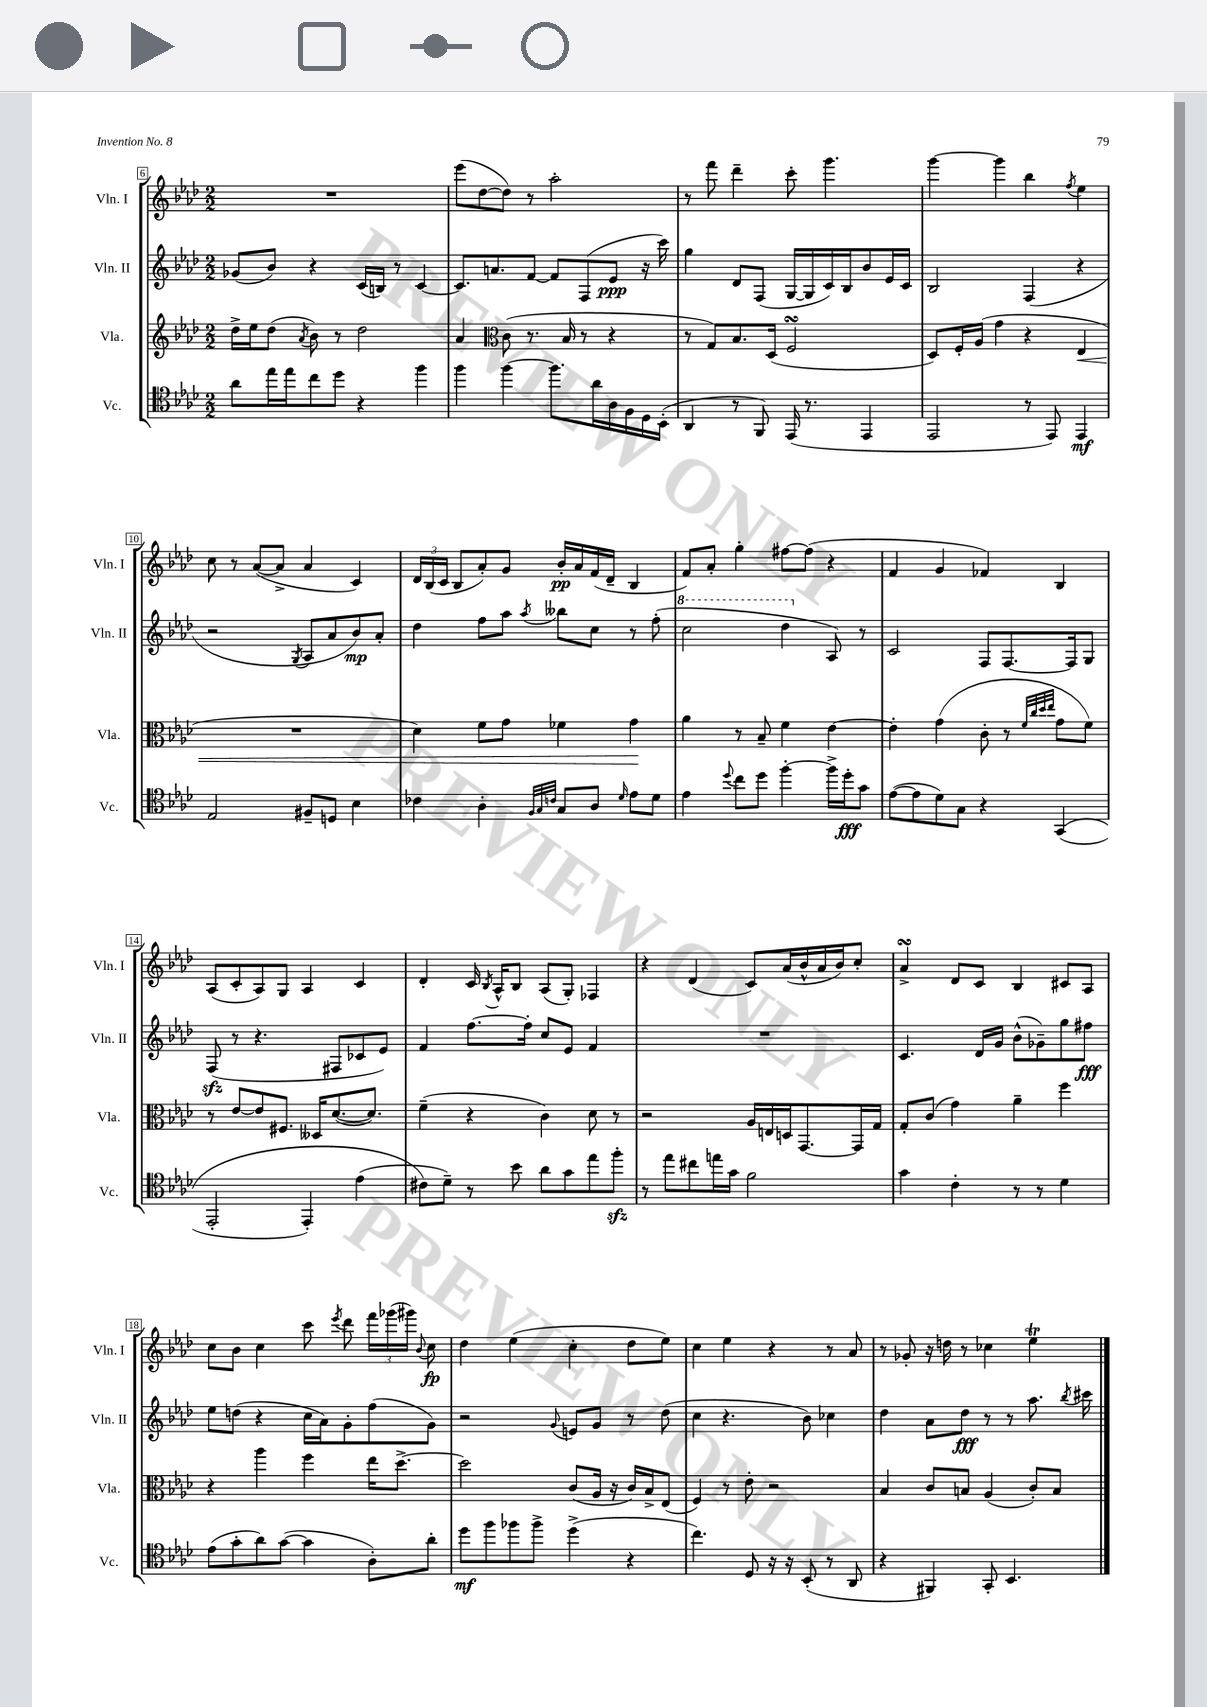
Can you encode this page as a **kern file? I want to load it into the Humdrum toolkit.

**kern	**kern	**kern	**kern
*staff4	*staff3	*staff2	*staff1
*clefC4	*clefG2	*clefG2	*clefG2
*k[b-e-a-d-]	*k[b-e-a-d-]	*k[b-e-a-d-]	*k[b-e-a-d-]
*M2/2	*M2/2	*M2/2	*M2/2
8a-\L	16dd-^\LL	(8g-/L	1r
.	16ee-\J	.	.
16ee-\L	(8dd-\J	8b-/J)	.
16ee-\J	.	.	.
.	8qa-/	.	.
8cc\	8b-\)	4r	.
8dd-\J	8r	.	.
4r	2dd-\	(16c/LL	.
.	.	16B/JJ)	.
.	.	8r	.
4ff\	.	[4c/	.
=	=	=	=
4ff\	4a-/	8.c/]L	(8eee-\L
.	.	.	[8dd-\
.	.	8.a/	.
*	*clefC3	*	*
[4ff\	(8c\	.	8dd-\]J)
.	8.r	[8f/J	8r
8.ff\]L	.	8f/]L	2aa-'\
.	16B-/	.	.
.	8r	(8F/	.
16a-\L	.	.	.
16A-\	4r	8e-/J	.
16F\	.	.	.
16D-\	.	16r	.
(16BB-'\JJ	.	16ccc\)	.
=	=	=	=
4AA-/	8r	4gg\	8r
.	8G/L)	.	8fff\
8r	8.B-/	8d-/L	4ddd-~\
8FF/)	.	(8F/J	.
.	(16D-/Jk	.	.
(16EE-/	2F/	[16G/LL	8ccc'\
8.r	.	16G/]	.
.	.	16c/)	4.ggg\
.	.	16B-/J	.
4EE-/	.	8b-/	.
.	.	16e-/L	.
.	.	16c/JJ	.
=	=	=	=
2EE-/	8D-/L)	2B-/	[4ggg\
.	16F'/L	.	.
.	(16A-/JJ	.	.
.	4g\	.	4ggg\]
8r	4r	(4F/	4bb-\
8EE-/)	.	.	.
.	.	.	8qff/
4EE-/	4E-/	4r	4ee-\
=	=	=	=
2E-/	1r	2r	8cc\
.	.	.	8r
.	.	.	([8a-/L
.	.	.	8a-^/]J
.	.	8qG/	.
8F#~/L	.	8A-/L	4a-/
8D/J	.	8a-/	.
4B-\	.	8b-/)	4c/)
.	.	8a-'/J	.
=	=	=	=
4c-\	4d-\)	4dd-\	24d-/LL
.	.	.	(24B-/
.	.	.	24c/JJ
.	.	.	8B-/L
4A-'\	8f\L	8ff\L	8a-'/)
.	8g\J	8aa-\J	8g/J
32qqF/LLL	.	.	.
32qqG/	.	.	.
32qqc/JJJ	.	8qaa-/	.
8G/L	4f-\	8bb--\L	16b-'/LL
.	.	.	16a-/
8A-/J	.	8cc\J	(16f/
.	.	.	16d-~/JJ
16qqd-/	.	.	.
8e-\L	4g\	8r	4B-/
8d-\J	.	(8ff'\	.
=	=	=	=
4e-\	4a-\	2ccc\	8f/L)
.	.	.	8a-'/J
8qqdd-/	.	.	.
8cc\L	8r	.	4gg'\
8dd-\J	8B-~/	.	.
[4ff'\	4f\	4ddd-\	[8ff#\L
.	.	.	(8ff#\]J
16ff^\]LL	[4e-\	8A-/)	4r
16dd-'\J	.	.	.
8g\J	.	8r	.
=	=	=	=
([8e-\L	4e-'\]	2c/	4f/
8e-\]	.	.	.
8d-\)	(4g\	.	4g/
8G\J	.	.	.
4r	8c'\	8F/L	4f-/)
.	8r	[8.F/	.
.	32qqf/LLL	.	.
.	32qqcc/	.	.
.	32qqdd-/	.	.
.	32qqee-/JJJ	.	.
&((4GG/	8g\L	.	4B-/
.	.	16F/]k	.
.	8f\J)	8G/J	.
=	=	=	=
2EE-'/	8r	(8F/	(8A-/L
.	[8e-/L	8r	8c'/
.	8e-/]	4.r	8A-/)
.	8.F#/J	.	8G/J
4EE-'/)	.	.	4A-/
.	16D--/LK	.	.
.	([8.d-/	8F#/L	.
(4e-\	.	8c-/	4c/
.	8.d-/]J)	.	.
.	.	8e-/J)	.
=	=	=	=
8c#\L&)	(4f~\	4f/	4d-'/
8d-~\J)	.	.	.
8r	4r	[8.ff\L	16c/
.	.	.	8qB-/
.	.	.	16A-^^/LK
8b-\	.	.	8B-/J
.	.	16ff'\]Jk	.
8a-\L	4c\)	8cc/L	(8A-/L
8g\	.	8e-/J	8G'/J)
8ee-\	8d-\	4f/	4F-/
8ff'\J	8r	.	.
=	=	=	=
8r	2r	1r	4r
8ee-\L	.	.	.
8cc#\	.	.	(4d-/
16ee\L	.	.	.
16g\JJ	.	.	.
2f\	16A-/LL	.	8c/L)
.	16E/	.	.
.	16D/J	.	(16a-/L
.	[8.GG/	.	16b-^^/
.	.	.	16a-/
.	.	.	16b-/J)
.	16GG/]L	.	8cc'/J
.	16G/JJ	.	.
=	=	=	=
4g\	8G'/L	4.c/	4a-^/
.	(8c/J	.	.
4c'\	4g\)	.	8d-/L
.	.	16d-/LL	8c/J
.	.	16g/JJ	.
8r	4a-~\	(8b-^^\L	4B-/
8r	.	8g-~\)	.
4d-\	4ff\	8gg\	8c#/L
.	.	8ff#\J	8A-/J
=	=	=	=
(8e-\L	4r	8ee-\L	8cc\L
8g'\	.	(8dd\J	8b-\J
8a-\)	4aa-\	4r	4cc\
([8g\J	.	.	.
4g\]	4ff\	16cc\LL	8ccc\
.	.	16a-\J)	.
.	.	.	8qeee-/
.	.	8g'\	8ddd-\
8A-'\L)	16ee-\LK	(8ff\	24fff\LL
.	.	.	(24ggg-\
.	[8.dd-^\J	.	.
.	.	.	24ggg#\JJ)
.	.	.	8qqb-/
8a-'\J	.	8g\J)	8cc\
=	=	=	=
8dd-\L	2dd-\]	2r	4dd-\
8ff\	.	.	.
8ff-\	.	.	(4ee-\
8ff-^\J	.	.	.
.	.	8qqg/	.
(4dd-^\	(8c/L	8e/L	4cc'\
.	16A-/Jk	8g/J	.
.	16r	.	.
4r	16c/LL)	8r	8dd-\L
.	16B-^/J	.	.
.	(8E-/J	(8dd-\	8ee-\J)
=	=	=	=
4.cc\)	4F/)	4cc\	4cc\
.	8r	4.r	4ee-\
8D-/	8e-'\	.	.
16r	2r	.	4r
16r	.	.	.
(8BB-'/	.	8b-\)	.
8r	.	4cc-\	8r
8AA-/	.	.	8a-/
=	=	=	=
4r	4B-/	4dd-\	8r
.	.	.	8g-'/
4FF#/)	8c/L	8a-\L	16r
.	.	.	16dd\
.	8B/J	8dd-\J	8r
8GG'/	(4A-/	8r	4cc-\
4.BB-/	.	8r	.
.	8c'/L)	8.aa-\	4ee-\
.	8B/J	.	.
.	.	8qbb-/	.
.	.	16ccc#\	.
==	==	==	==
*-	*-	*-	*-
